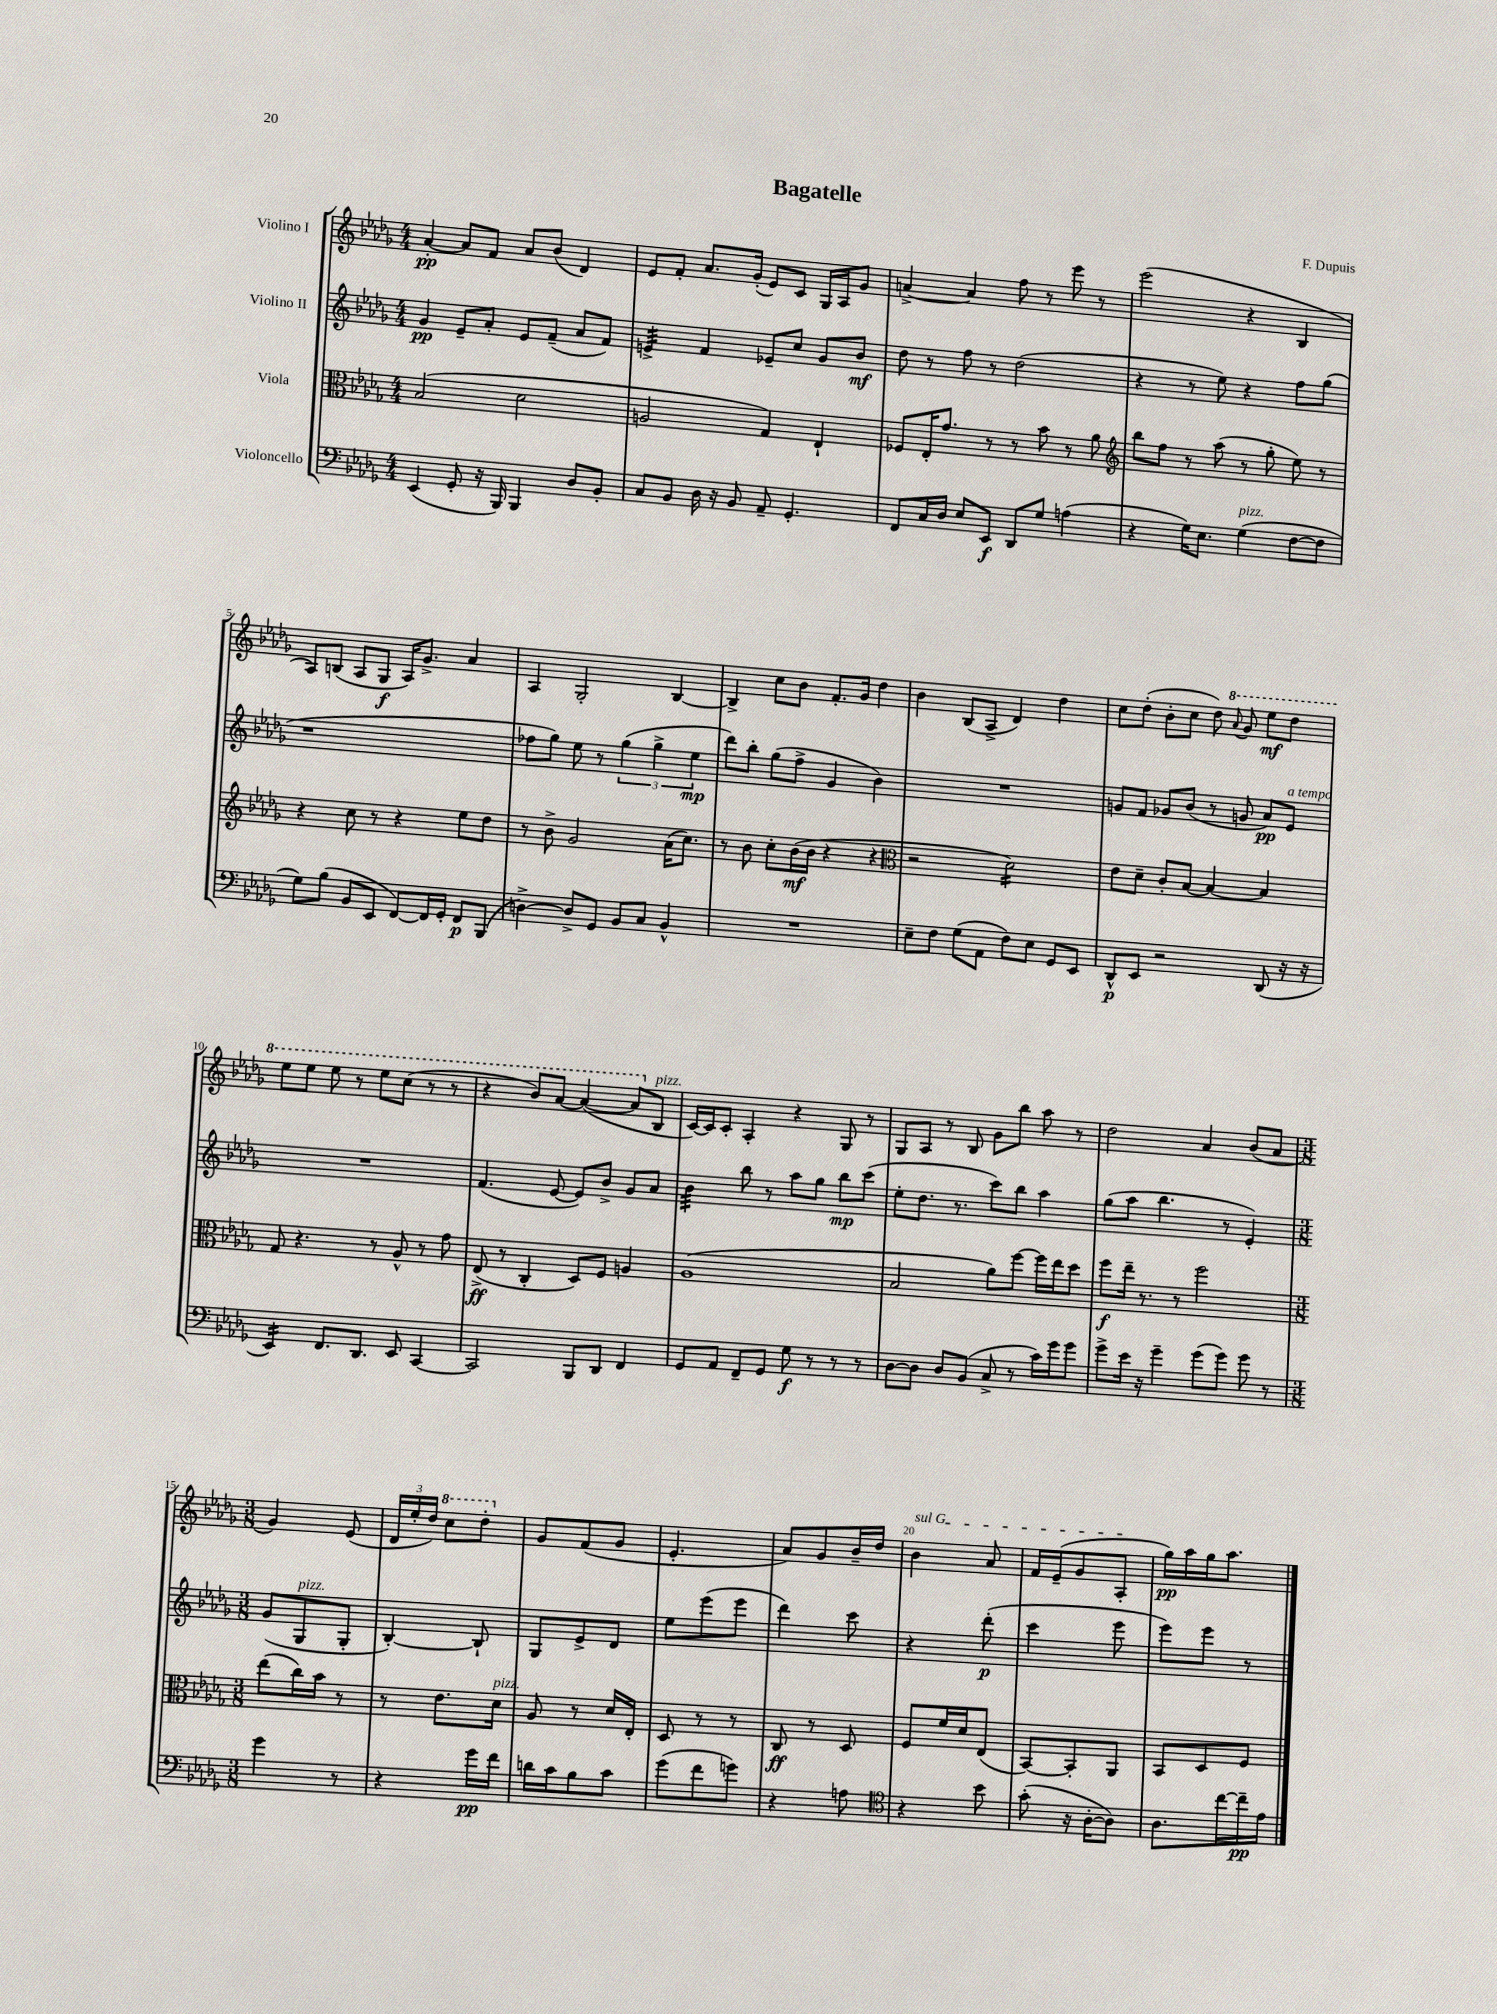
\header { title = "Bagatelle" composer = "F. Dupuis" }
<<
\new StaffGroup <<
\new Staff = "s0" \with { instrumentName = "Violino I" } {
    \clef treble \key des \major \numericTimeSignature \time 4/4
    \autoBeamOff aes'4~-.\pp aes'8[ f'8] aes'8[ bes'8]( des'4) |
    ees'8[ f'8]-. aes'8.[ ges'16]-.( ees'8[) c'8] ges16[ aes16 ges'8] |
    a'4~-> a'4 f''8 r8 ees'''8 r8 |
    ees'''2( r4 bes4 |
    aes8[) b8]( aes8[ ges8]\f aes16[) ges'8.]-> aes'4 |
    aes4 ges2-. bes4~ |
    bes4-> c''8[ bes'8] f'8.[-. ges'16] des''4 |
    bes'4 bes8[( aes8]-> des'4) des''4 |
    c''8[ des''8]-.( bes'8[-. c''8] des''8) \ottava #1 \appoggiatura { aes''8 } ges''8 ees'''8[\mf des'''8] |
    ees'''8[ ees'''8] ees'''8 r8 ees'''8[ c'''8]( r8 r8 |
    r4 bes''8[) aes''8]~ aes''4~( aes''8[ \ottava #0 bes8]^\markup { \italic "pizz." } |
    c'16[~) c'16 c'8]-. aes4-. r4 ges8 r8 |
    ges8[ aes8] r8 bes8 ges'8[ bes''8] aes''8 r8 |
    des''2 aes'4 bes'8[( aes'8] |
    \numericTimeSignature \time 3/8 ges'4) ees'8( |
    \tuplet 3/2 { des'16[ ees''16-. des''16]) } \ottava #1 c'''8[ des'''8]-. \ottava #0 |
    ges'8[ f'8( ges'8] |
    ees'4.-. |
    aes'8[) ges'8 bes'16-- des''16] |
    \once \override TextSpanner.bound-details.left.text = \markup { \italic "sul G" } bes'4\startTextSpan aes'8 |
    f'16[ ees'16--( ges'8 aes8]-.\stopTextSpan |
    ges''16[\pp) aes''16 ges''16 aes''8.] \bar "|." |
}
\new Staff = "s1" \with { instrumentName = "Violino II" } {
    \clef treble \key des \major \numericTimeSignature \time 4/4
    \autoBeamOff ges'4\pp ees'8[-- aes'8]-. ees'8[ f'8]--( aes'8[ f'8]) |
    e'4:32-> f'4 ees'8[-- c''8] ges'8[ bes'8]\mf |
    des''8 r8 f''8 r8 des''2( |
    r4 r8 ees''8) r4 f''8[ ges''8]( |
    r1 |
    fes''8[ ges''8]) ees''8 r8 \tuplet 3/2 { ges''4( ges''4-> ees''4\mp } |
    des'''8[) bes''8]-. ges''8[( f''8]-> ges'4 bes'4) |
    R1 |
    g'8[ f'8] ges'8[ bes'8]( r8 g'8 aes'8[\pp) ees'8]^\markup { \italic "a tempo" } |
    R1 |
    f'4.( ees'8~ ees'8[) bes'8]-> ges'8[ aes'8] |
    bes'4:32 bes''8 r8 aes''8[ ges''8] bes''8[\mp c'''8]( |
    ees''8[-. des''8.] r8. c'''8[) bes''8] aes''4 |
    ges''8[( aes''8] bes''4. r8 ees'4-.) |
    \numericTimeSignature \time 3/8 ges'8[( ges8^\markup { \italic "pizz." } ges8]-. |
    bes4~-.) bes8-! |
    ges8[ ees'8-> des'8] |
    ees''8[ ees'''8( ees'''8] |
    des'''4) c'''8 |
    r4 des'''8-.\p( |
    c'''4 ees'''8 |
    ees'''8[) ees'''8] r8 \bar "|." |
}
\new Staff = "s2" \with { instrumentName = "Viola" } {
    \clef alto \key des \major \numericTimeSignature \time 4/4
    \autoBeamOff bes2( des'2 |
    a2 ges4) ees4-! |
    fes8[ ees16-. ges'8.] r8 r8 bes'8 r8 aes'8 |
    \clef treble bes''8[ f''8] r8 aes''8( r8 ges''8-. ees''8) r8 |
    r4 c''8 r8 r4 ees''8[ des''8] |
    r8 bes'8-> ges'2 aes'16[( c''8.]) |
    r8 bes'8 c''8[-. bes'16\mf( bes'16] r4 r4 |
    \clef alto r2 des'2:16) |
    ees'8[ des'8]-- c'8[-. bes8]~ bes4~ bes4 |
    ges8 r4. r8 aes8-^ r8 ges'8 |
    ees8->\ff( r8 c4-. des8[) f8] a4 |
    aes1( |
    bes2 aes'8[) f''8]~ f''16[ ees''16 des''8] |
    f''8[\f ees''16]-- r8. r8 f''2 |
    \numericTimeSignature \time 3/8 ees''8[( c''16) bes'16] r8 |
    r8 ees'8.[ des'16]^\markup { \italic "pizz." } |
    aes8 r8 des'16[ ees16]-. |
    des8 r8 r8 |
    c8\ff r8 des8 |
    f8[ f'16 des'16 ees8]( |
    bes,8[~) bes,8-. aes,8] |
    bes,8[ des8 f8] \bar "|." |
}
\new Staff = "s3" \with { instrumentName = "Violoncello" } {
    \clef bass \key des \major \numericTimeSignature \time 4/4
    \autoBeamOff ees,4( ges,8-. r16 bes,,16) bes,,4 des8[ bes,8]-. |
    c8[ bes,8] des16 r16 bes,8 aes,8-- ges,4.-. |
    f,8[ c16 des16] ees8[ ees,8]\f des,8[ ges8] a4( |
    r4 ges16[) ees8.] ges4^\markup { \italic "pizz." }( f8[~ f8] |
    ges8[) bes8]( bes,8[ ees,8] f,8[~) f,16 ges,16]-. f,8[\p bes,,8]( |
    d4~->) d8[-> ges,8] bes,8[ c8] bes,4-^ |
    R1 |
    ees8[-- f8] ges8[( aes,8] f8[) ees8] ges,8[ ees,8] |
    des,8[-^\p ees,8] r2 des,8( r16 r16 |
    ees,4:16) f,8.[ des,8.] ees,8 c,4~ |
    c,2 bes,,8[ des,8] f,4 |
    ges,8[ aes,8] f,8[-- ges,8] ges8\f r8 r8 r8 |
    des8[~ des8] des8[ bes,8]( c8-> r8 c'16[) ges'16 ges'8] |
    ges'8[-> ees'16] r16 ges'4-- ges'8[( ges'8]) ges'8 r8 |
    \numericTimeSignature \time 3/8 ges'4 r8 |
    r4 ges'16[\pp f'16] |
    d'16[ c'16 bes8 c'8] |
    ges'8[( f'8 g'8]) |
    r4 a8 |
    \clef tenor r4 bes'8 |
    ges'8-.( r16 aes16[~-. aes8]) |
    aes8.[ c''16~ c''16--\pp ees'16] \bar "|." |
}
>>
>>
\layout { \context { \Score \override BarNumber.break-visibility = ##(#f #t #t) barNumberVisibility = #(every-nth-bar-number-visible 5) } }
